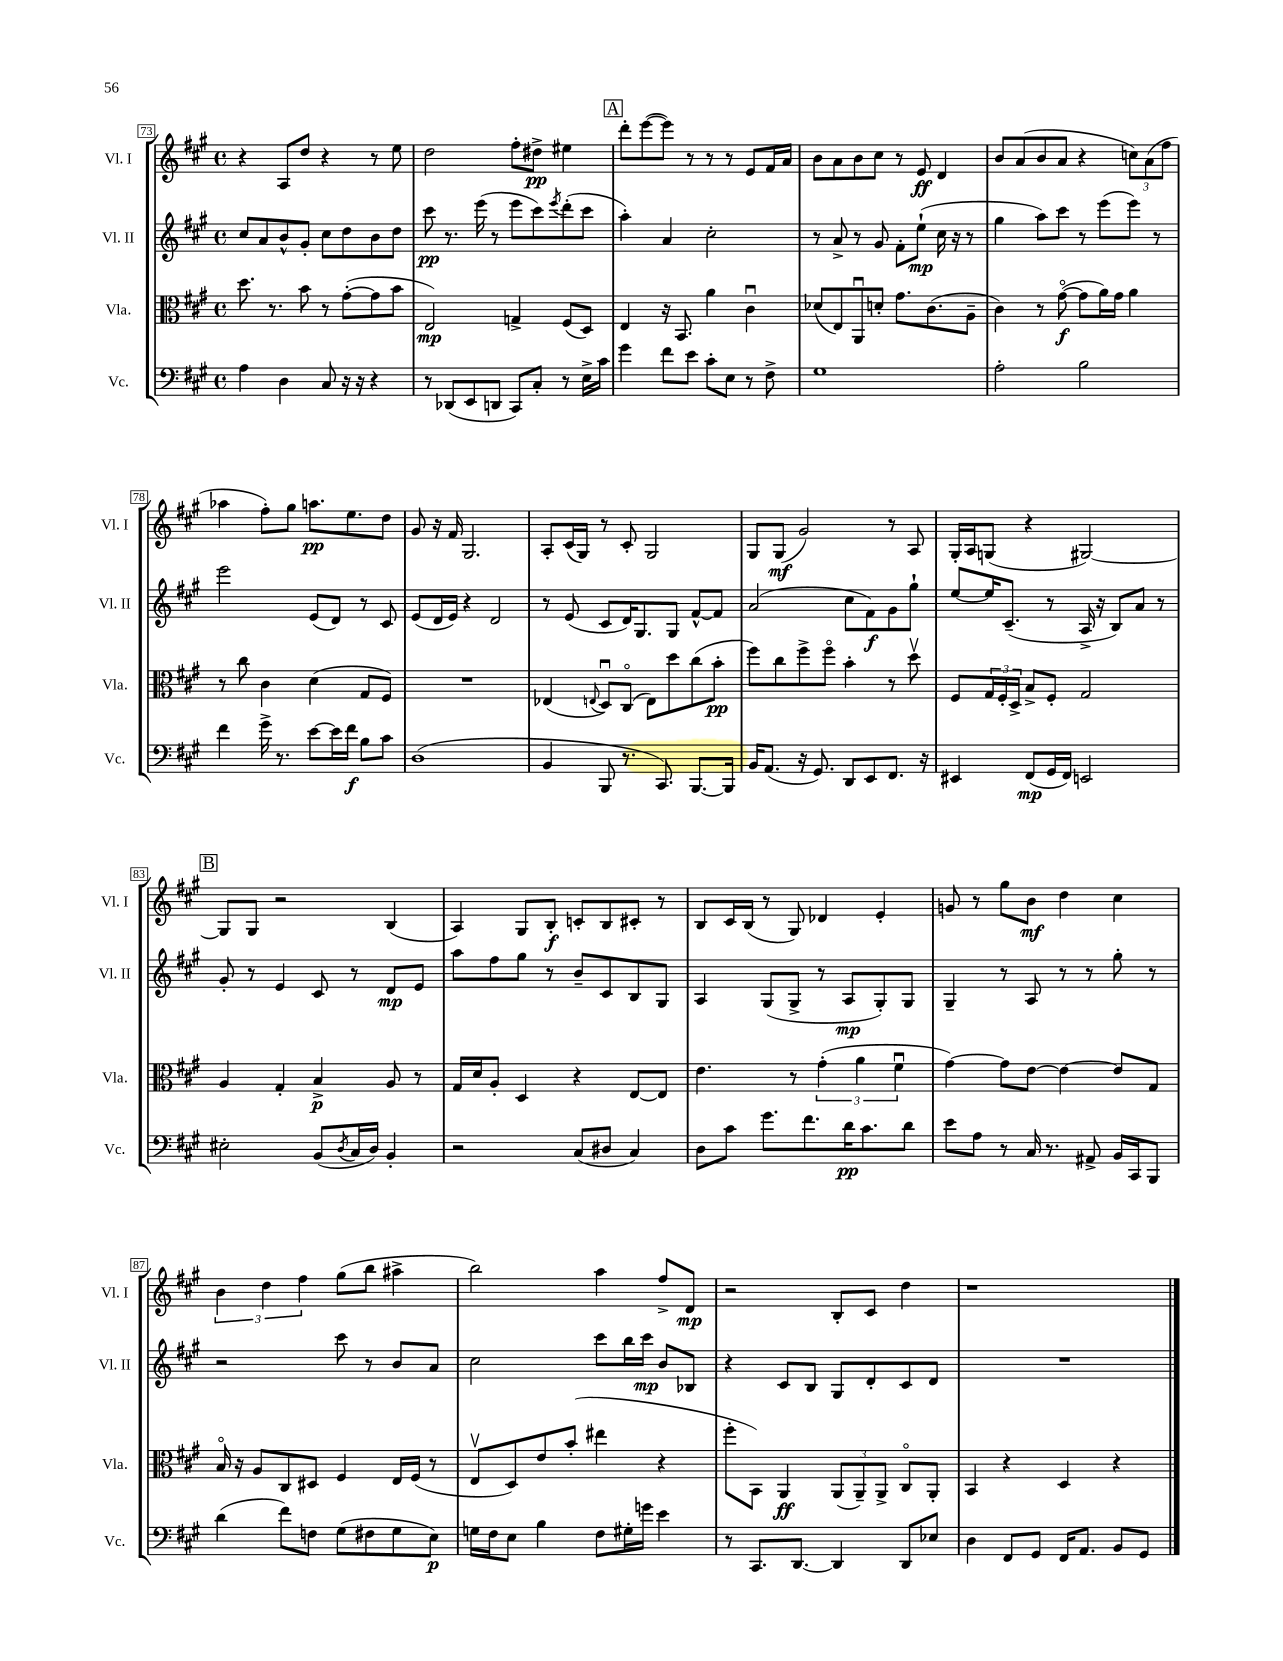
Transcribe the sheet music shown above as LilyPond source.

<<
\new StaffGroup <<
\new Staff = "s0" \with { instrumentName = "Vl. I" shortInstrumentName = "Vl. I" } {
    \clef treble \key a \major \defaultTimeSignature \time 4/4
    r4 a8 d''8 r4 r8 e''8 |
    d''2 fis''8-. dis''8->\pp eis''4 |
    \mark \markup { \box "A" } d'''8-. e'''8~( e'''8) r8 r8 r8 e'8 fis'16 a'16 |
    b'8 a'8 b'8 cis''8 r8 e'8\ff d'4 |
    b'8 a'8( b'8 a'8 r4 \tuplet 3/2 { c''8) a'8( fis''8 } |
    aes''4 fis''8-.) gis''8 a''8.\pp e''8. d''8 |
    gis'8 r16 fis'16 gis2. |
    a8-. cis'16( gis16) r8 cis'8-. gis2 |
    gis8 gis8\mf( gis'2) r8 a8 |
    gis16-. a16 g8( r4 gis2~) |
    \mark \markup { \box "B" } gis8 gis8 r2 b4( |
    a4) gis8 b8-.\f c'8-. b8 cis'8-. r8 |
    b8 cis'16 b16( r8 gis8) des'4 e'4-. |
    g'8 r8 gis''8 b'8\mf d''4 cis''4 |
    \tuplet 3/2 { b'4 d''4 fis''4 } gis''8( b''8 ais''4-> |
    b''2) a''4 fis''8-> d'8\mp |
    r2 b8-. cis'8 d''4 |
    r1 \bar "|." |
}
\new Staff = "s1" \with { instrumentName = "Vl. II" shortInstrumentName = "Vl. II" } {
    \clef treble \key a \major \defaultTimeSignature \time 4/4
    cis''8 a'8 b'8-^ gis'8-. cis''8 d''8 b'8 d''8 |
    cis'''8\pp r8. e'''16( r8 e'''8 cis'''8) \acciaccatura { e'''8 } d'''8-.( cis'''8 |
    \mark \markup { \box "A" } a''4-.) a'4 cis''2-. |
    r8 a'8-> r8 gis'8 fis'8-. e''8-!\mp( cis''16 r16 r8 |
    gis''4 a''8) cis'''8 r8 e'''8( e'''8) r8 |
    e'''2 e'8( d'8) r8 cis'8 |
    e'8( d'16 e'16) r4 d'2 |
    r8 e'8( cis'8 d'16) gis8. gis8 fis'8~-^ fis'8 |
    a'2( cis''8 fis'8\f) gis'8 gis''8-! |
    e''8~ e''16 cis'8.--( r8 a16-> r16 b8) a'8 r8 |
    \mark \markup { \box "B" } gis'8-. r8 e'4 cis'8 r8 d'8\mp e'8 |
    a''8 fis''8 gis''8 r8 b'8-- cis'8 b8 gis8 |
    a4 gis8( gis8-> r8 a8\mp gis8-.) gis8 |
    gis4-- r8 a8 r8 r8 gis''8-. r8 |
    r2 cis'''8 r8 b'8 a'8 |
    cis''2 cis'''8 b''16 cis'''16\mp b'8 bes8 |
    r4 cis'8 b8 gis8 d'8-. cis'8 d'8 |
    R1 \bar "|." |
}
\new Staff = "s2" \with { instrumentName = "Vla." shortInstrumentName = "Vla." } {
    \clef alto \key a \major \defaultTimeSignature \time 4/4
    d''8. r8. b'8 r8 gis'8~-.( gis'8 b'8 |
    e2\mp) g4-> fis8( d8) |
    \mark \markup { \box "A" } e4 r16 b,8. a'4 cis'4\downbow |
    des'8( e8) a,8\downbow d'8-. gis'8. cis'8.( a8-- |
    cis'4) r8 gis'8~\flageolet\f( gis'8 a'16) gis'16 a'4 |
    r8 cis''8 cis'4 d'4( gis8 fis8) |
    R1 |
    ees4( \appoggiatura { e8 } d8\downbow) cis8\flageolet( e8) d''8 cis''8( b'8-.\pp |
    fis''8) cis''8 fis''8-> fis''8\flageolet b'4-. r8 d''8\upbow |
    fis8 \tuplet 3/2 { gis16 fis16-. d16-> } b8-> fis8-. gis2 |
    \mark \markup { \box "B" } a4 gis4-. b4->\p a8 r8 |
    gis16 d'16 a8-. d4 r4 e8~ e8 |
    e'4. r8 \tuplet 3/2 { gis'4-.( a'4 fis'4\downbow } |
    gis'4~) gis'8 e'8~ e'4~ e'8 gis8 |
    b16\flageolet r16 a8 cis8 dis8 fis4 e16 fis16( r8 |
    e8\upbow d8) e'8 b'8-.( eis''4 r4 |
    fis''8-. b,8) a,4\ff \tuplet 3/2 { a,8( a,8--) a,8-> } cis8\flageolet a,8-. |
    b,4 r4 d4 r4 \bar "|." |
}
\new Staff = "s3" \with { instrumentName = "Vc." shortInstrumentName = "Vc." } {
    \clef bass \key a \major \defaultTimeSignature \time 4/4
    a4 d4 cis8 r16 r16 r4 |
    r8 des,8( e,8 d,8 cis,8) cis8-. r8 e16-> cis'16 |
    \mark \markup { \box "A" } gis'4 fis'8 e'8 cis'8-. e8 r8 fis8-> |
    gis1 |
    a2-. b2 |
    fis'4 gis'16-> r8. e'8~ e'16 fis'16\f b8 cis'8 |
    d1( |
    b,4 b,,8 r8. cis,8.) b,,8.~ b,,16 |
    b,16 a,8.( r16 gis,8.) d,8 e,8 fis,8. r16 |
    eis,4 fis,8\mp( gis,16 fis,16) e,2 |
    \mark \markup { \box "B" } eis2-. b,8( \acciaccatura { d8 } cis16 d16) b,4-. |
    r2 cis8( dis8 cis4) |
    d8 cis'8 gis'8. fis'8. d'16\pp cis'8. d'8 |
    e'8 a8 r8 cis16 r8. ais,8-> b,16 cis,16 b,,8 |
    d'4( fis'8) f8 gis8( fis8 gis8 e8\p) |
    g16 fis16 e8 b4 fis8 gis16-. g'16 e'4 |
    r8 cis,8. d,8.~ d,4 d,8 ees8 |
    d4 fis,8 gis,8 fis,16 a,8. b,8 gis,8 \bar "|." |
}
>>
>>
\layout { \context { \Score currentBarNumber = #73 \override BarNumber.stencil = #(make-stencil-boxer 0.1 0.3 ly:text-interface::print) } }
